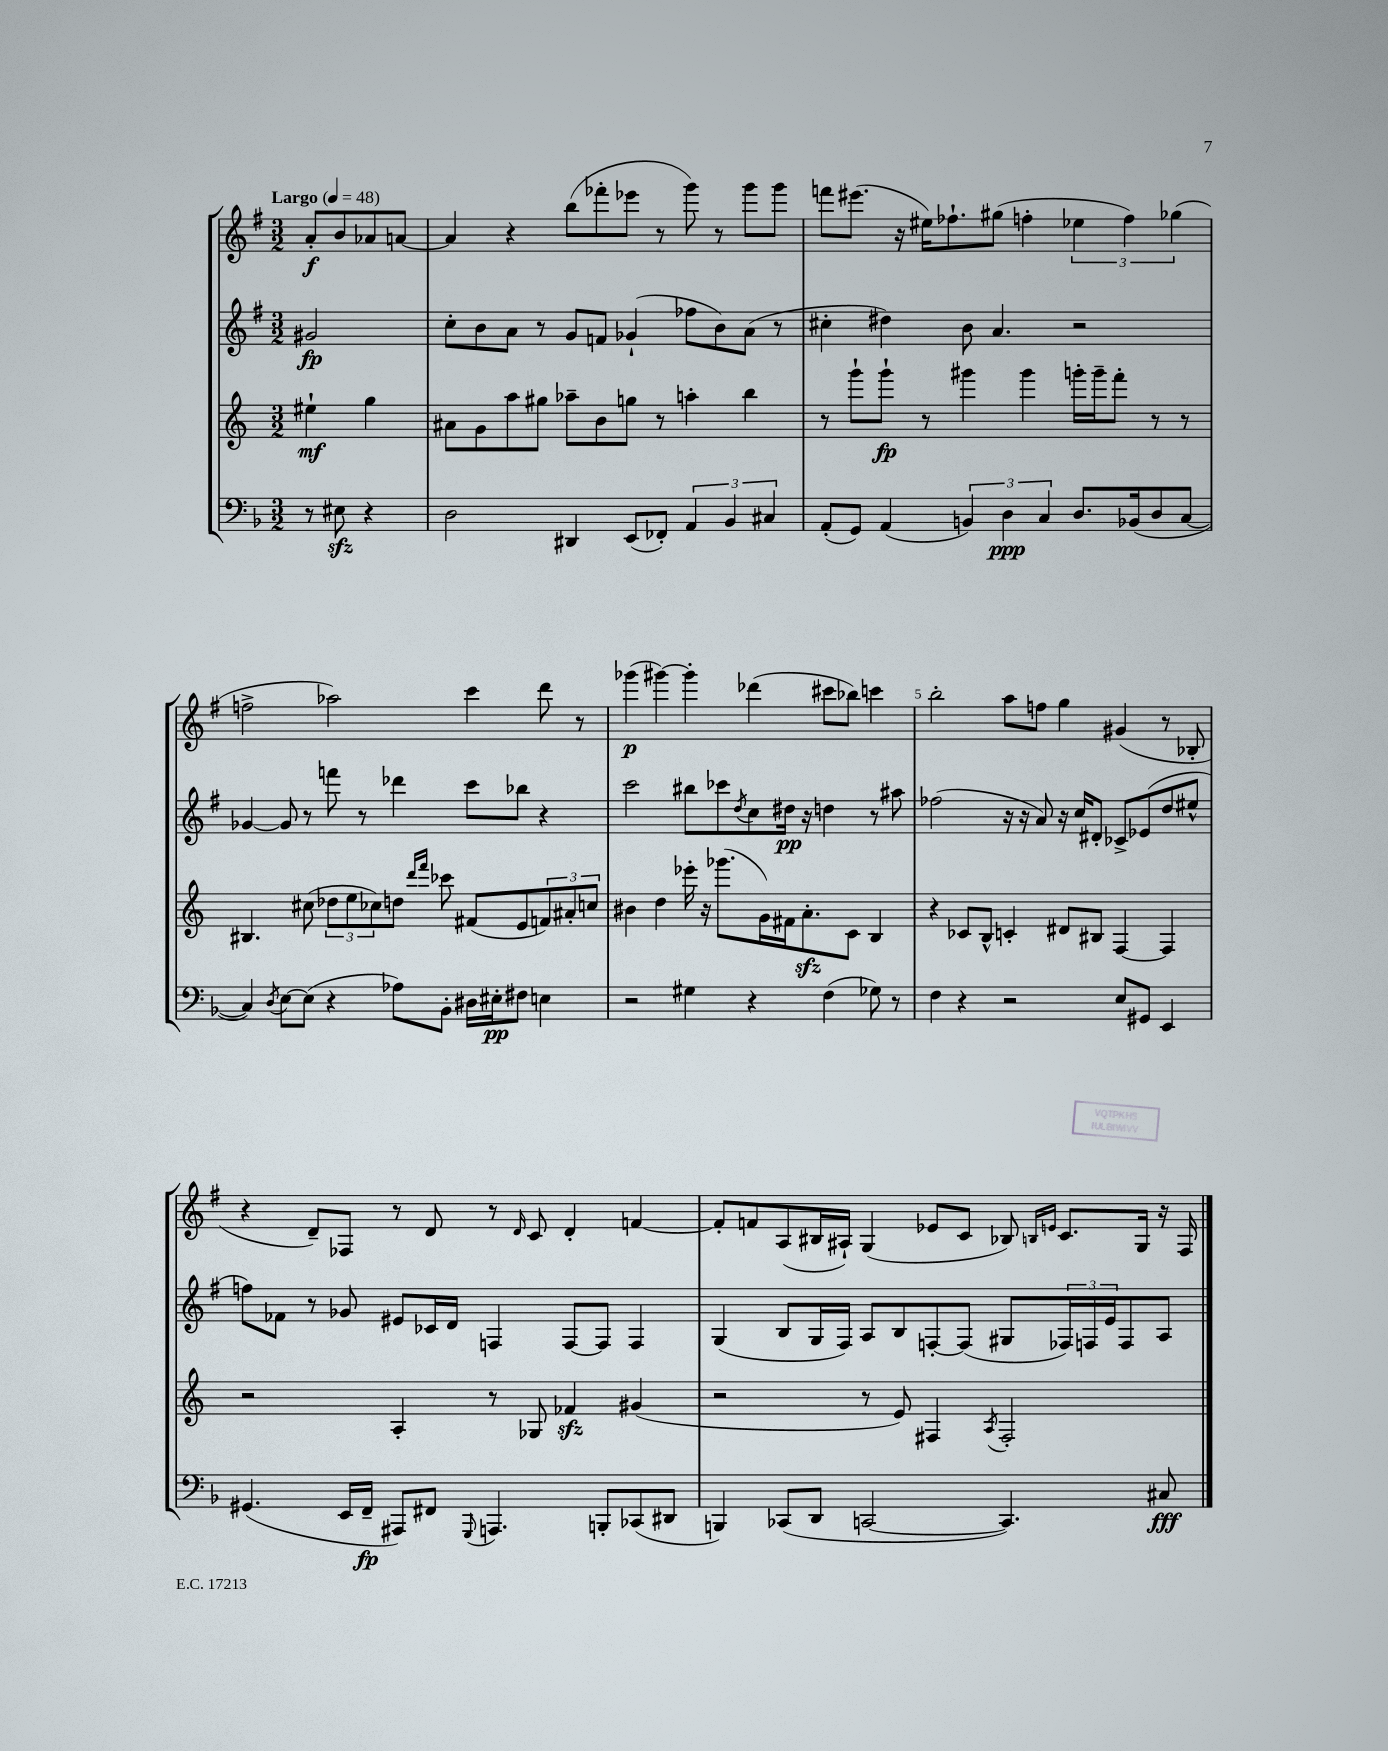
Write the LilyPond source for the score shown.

<<
\new StaffGroup <<
\new Staff = "s0" {
    \clef treble \key g \major \numericTimeSignature \time 3/2 \partial 2 \tempo "Largo" 4 = 48
    a'8-.\f b'8 aes'8 a'8~ |
    a'4 r4 b''8( fes'''8-. ees'''8 r8 g'''8) r8 g'''8 g'''8 |
    f'''8 eis'''8.( r16 eis''16) fes''8.-! gis''8( f''4-. \tuplet 3/2 { ees''4 f''4) ges''4( } |
    f''2-> aes''2) c'''4 d'''8 r8 |
    ges'''4\p( gis'''4~) gis'''4-. des'''4( cis'''8 bes''8) c'''4 |
    b''2-. a''8 f''8 g''4 gis'4( r8 bes8-. |
    r4 d'8--) fes8 r8 d'8 r8 \grace { d'16 } c'8 d'4-. f'4~ |
    f'8-. f'8 a8( bis16 ais16-!) g4( ees'8 c'8 bes8) \grace { b16 e'16 } c'8. g16 r16 fis16 \bar "|." |
}
\new Staff = "s1" {
    \clef treble \key g \major \numericTimeSignature \time 3/2 \partial 2
    gis'2\fp |
    c''8-. b'8 a'8 r8 g'8 f'8 ges'4-!( fes''8 b'8) a'8( r8 |
    cis''4-. dis''4) b'8 a'4. r2 |
    ges'4~ ges'8 r8 f'''8 r8 des'''4 c'''8 bes''8 r4 |
    c'''2 bis''8 ces'''8 \acciaccatura { d''8 } c''8 dis''16\pp r16 d''4 r8 ais''8 |
    fes''2( r16 r16 a'8) r16 c''16 dis'8-. ces'8-> ees'8( d''8 eis''8-^ |
    f''8) fes'8 r8 ges'8 eis'8 ces'16 d'16 f4 f8~ f8 f4 |
    g4( b8 g16 fis16) a8 b8 f8~-. f8( gis8 \tuplet 3/2 { fes16) f16 e'16 } f8 a8 \bar "|." |
}
\new Staff = "s2" {
    \clef treble \key c \major \numericTimeSignature \time 3/2 \partial 2
    eis''4-!\mf g''4 |
    ais'8 g'8 a''8 gis''8 aes''8-- b'8 g''8 r8 a''4-. b''4 |
    r8 g'''8-! g'''8-!\fp r8 gis'''4 gis'''4 g'''16-. g'''16-- f'''8-. r8 r8 |
    bis4. cis''8( \tuplet 3/2 { des''8 e''8 ces''8) } d''8 \grace { d'''16 f'''16 } ces'''8 fis'8( e'8 \tuplet 3/2 { f'8) ais'8-. c''8 } |
    bis'4 d''4 ees'''16-. r16 ges'''8.( g'16) fis'16 a'8.-.\sfz c'8 b4 |
    r4 ces'8 b8-^ c'4-. dis'8 bis8 f4~ f4 |
    r2 a4-. r8 ges8 fes'4\sfz gis'4( |
    r2 r8 e'8) fis4 \acciaccatura { a8 } fis2-. \bar "|." |
}
\new Staff = "s3" {
    \clef bass \key f \major \numericTimeSignature \time 3/2 \partial 2
    r8 eis8\sfz r4 |
    d2 dis,4 e,8( fes,8-.) \tuplet 3/2 { a,4 bes,4 cis4 } |
    a,8-.( g,8) a,4( \tuplet 3/2 { b,4) d4\ppp c4 } d8. bes,16( d8 c8~ |
    c4) \acciaccatura { d8 } e8~ e8( r4 aes8) bes,8-. dis16 eis16-.\pp fis8 e4 |
    r2 gis4 r4 f4( ges8) r8 |
    f4 r4 r2 e8 gis,8 e,4 |
    gis,4.( e,16 f,16--\fp ais,,8) fis,8 \appoggiatura { g,,8 } a,,4. b,,8-. ces,8( dis,8 |
    b,,4) ces,8( d,8 c,2~ c,4.) cis8\fff \bar "|." |
}
>>
>>
\layout { \context { \Score \override BarNumber.break-visibility = ##(#f #t #t) barNumberVisibility = #(every-nth-bar-number-visible 5) } }
